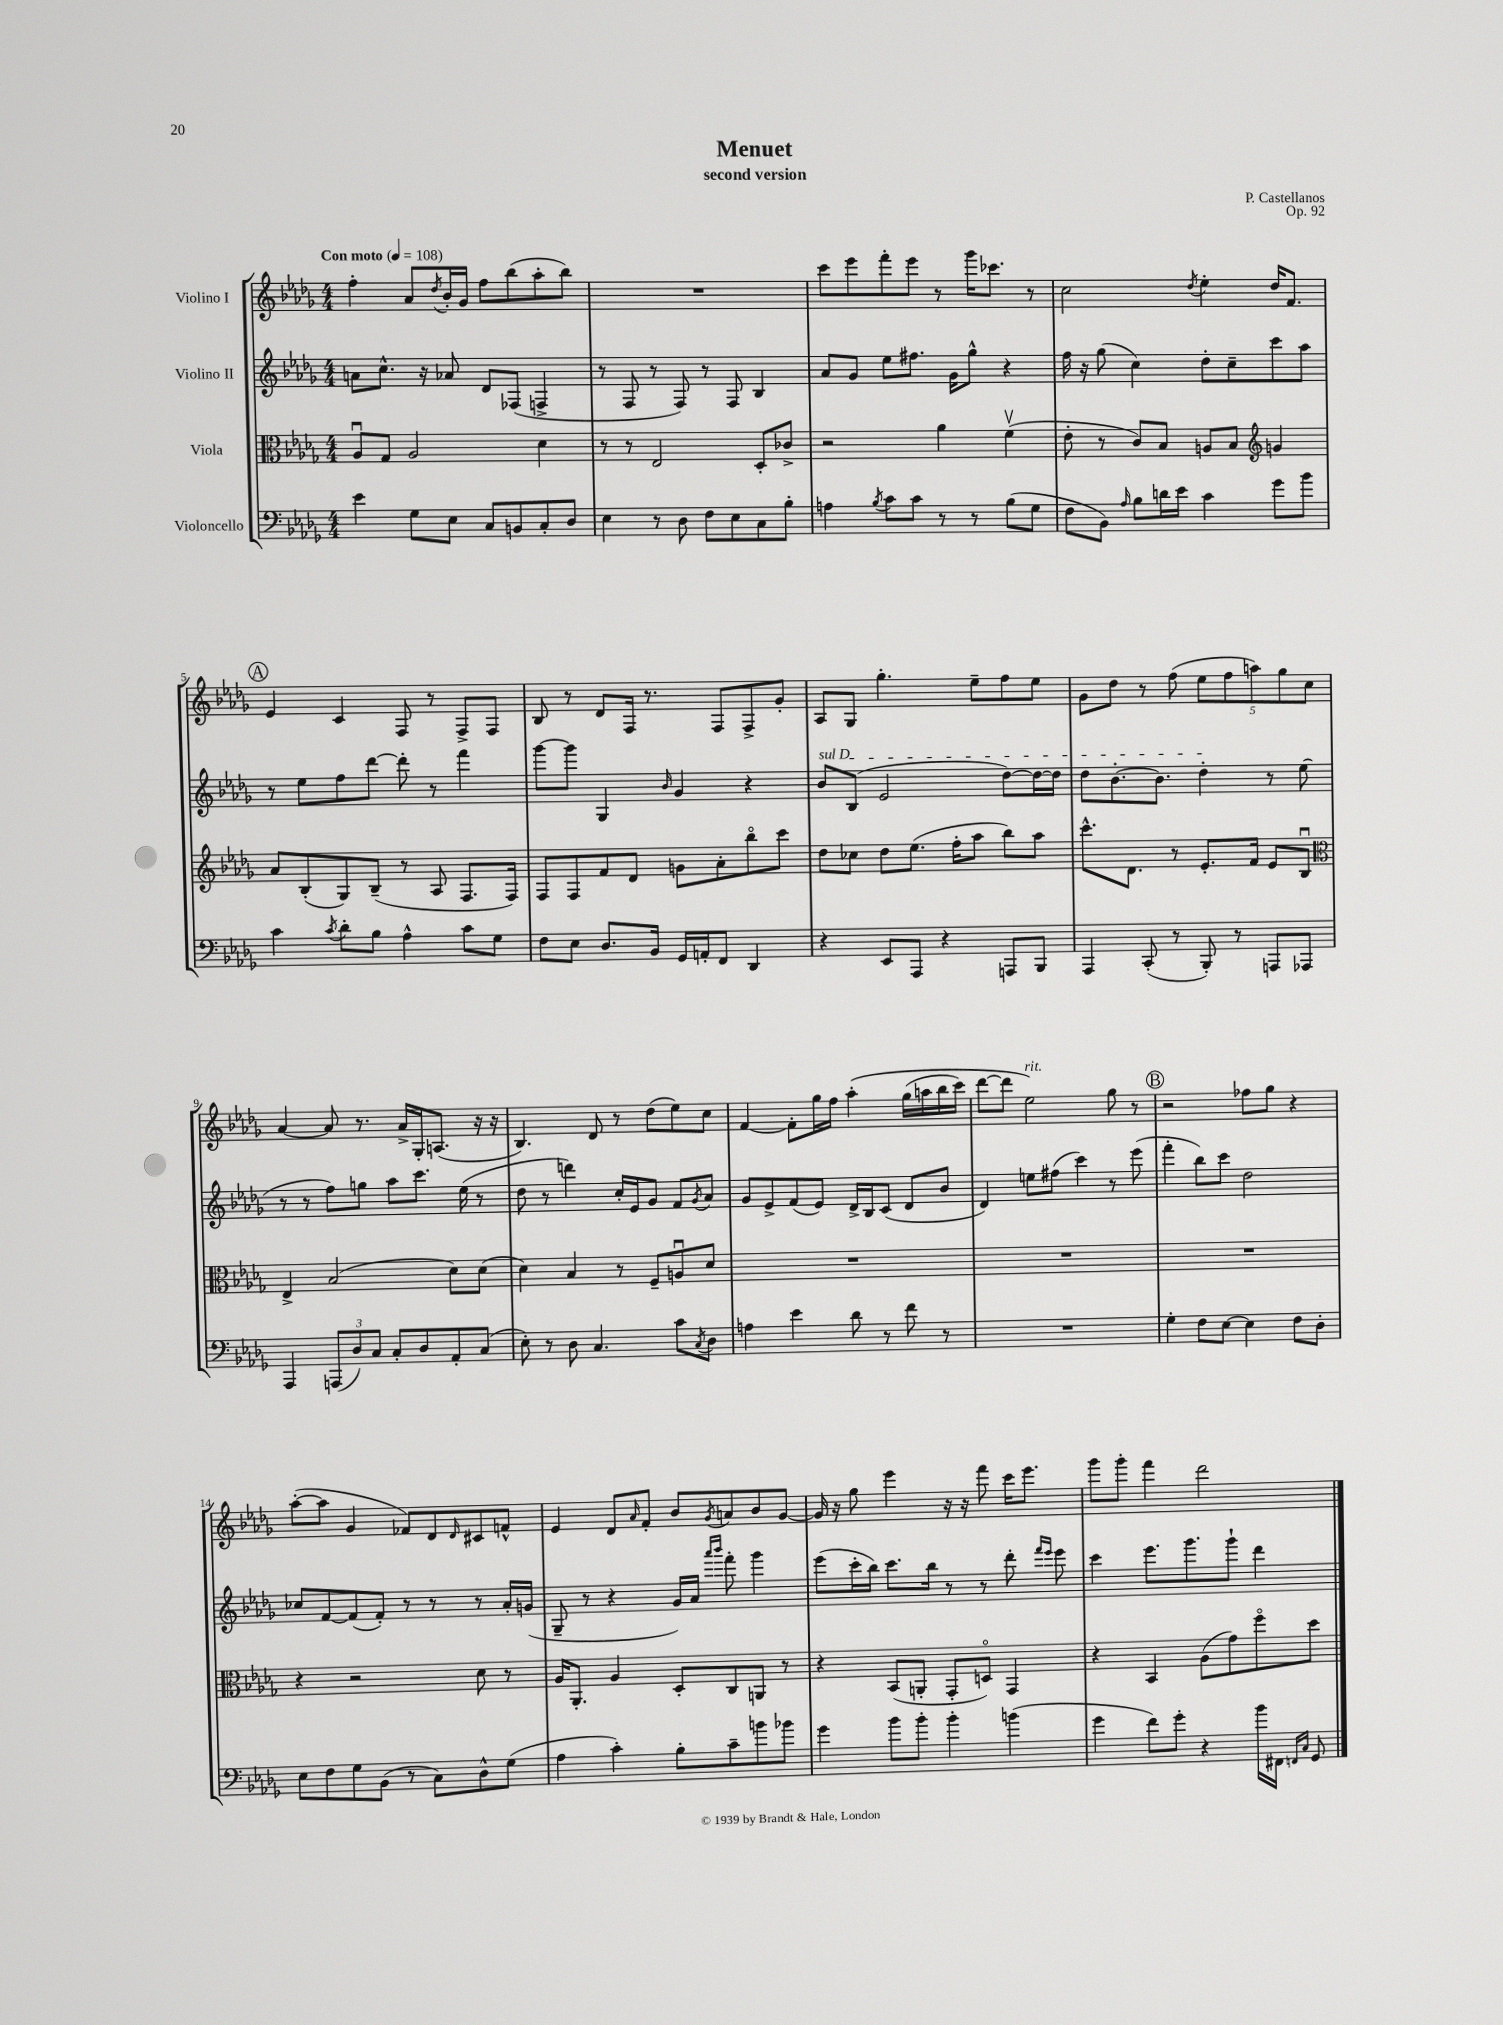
\header { title = "Menuet" composer = "P. Castellanos" subtitle = "second version" opus = "Op. 92" }
<<
\new StaffGroup <<
\new Staff = "s0" \with { instrumentName = "Violino I" } {
    \clef treble \key des \major \numericTimeSignature \time 4/4 \tempo "Con moto" 4 = 108
    f''4-. aes'8 \acciaccatura { des''8 } bes'16-. ges'16 f''8 bes''8( aes''8-. bes''8) |
    R1 |
    c'''8 ees'''8 f'''8-. ees'''8 r8 ges'''16 ces'''8. r8 |
    c''2 \acciaccatura { des''8 } ees''4-. des''16 f'8. |
    \mark \markup { \circle "A" } ees'4 c'4 f8 r8 f8-> f8 |
    bes8 r8 des'8 f16 r8. f8 f8-> ges'8-. |
    aes8 ges8 ges''4.-. ees''8-- f''8 ees''8 |
    ges'8 des''8 r8 f''8( \tuplet 5/4 { ees''8 f''8 a''8) ges''8 c''8 } |
    aes'4~ aes'8 r8. aes'16-> ges16-. a8.( r16 r16 |
    bes4.) des'8 r8 des''8( ees''8) c''8 |
    f'4~ f'8-. ges''16 f''16 aes''4-.\( ges''16( a''16 bes''16 c'''16) |
    des'''8~ des'''8 ees''2^\markup { \italic "rit." }\) ges''8 r8 |
    \mark \markup { \circle "B" } r2 fes''8 ges''8 r4 |
    aes''8~-.( aes''8 ges'4 fes'8) des'8 \grace { des'16 } cis'8 f'8-^ |
    ees'4 des'8 \grace { aes'16 } f'8-. bes'8 \acciaccatura { ges'8 } a'8 bes'8 ges'8~ |
    ges'16 r16 ges''8 ees'''4 r16 r16 f'''8 c'''16 ees'''8. |
    ges'''8 ges'''8-. f'''4 des'''2 \bar "|." |
}
\new Staff = "s1" \with { instrumentName = "Violino II" } {
    \clef treble \key des \major \numericTimeSignature \time 4/4
    a'8 c''8.-^ r16 aes'8 des'8 fes8( f4-> |
    r8 f8 r8 f8) r8 f8 bes4 |
    aes'8 ges'8 ees''8 fis''8. ges'16 ges''8-^ r4 |
    f''16 r16 ges''8( c''4) des''8-. c''8-- c'''8 aes''8 |
    \mark \markup { \circle "A" } r8 ees''8 f''8 des'''8~ des'''8-. r8 f'''4 |
    ges'''8~ ges'''8 ges4 \grace { bes'16 } ges'4 r4 |
    \once \override TextSpanner.bound-details.left.text = \markup { \italic "sul D" } bes'8\startTextSpan bes8( ees'2 des''8~) des''16~ des''16 |
    des''8 bes'8.~-. bes'8. des''4-.\stopTextSpan r8 ees''8( |
    r8 r8 f''8) g''8 aes''8 c'''8. ees''16( r8 |
    des''8 r8 d'''4) c''16-. ees'16 ges'8 f'8 \acciaccatura { ges'8 } aes'8 |
    ges'8 ees'8-> f'8( ees'8) des'16-> bes16 c'8( des'8 bes'8 |
    des'4) e''8 fis''8( c'''4) r8 ees'''8( |
    \mark \markup { \circle "B" } f'''4-. bes''8) c'''8 des''2 |
    ces''8 f'8~ f'8( f'8-.) r8 r8 r8 aes'16-. g'16( |
    ges8-- r8 r4 ges'16) aes'16 \grace { aes'''16 bes'''16 } f'''8-. ges'''4 |
    ees'''8( c'''16-. bes''16) c'''8. bes''16 r8 r8 des'''8-. \grace { f'''16 ees'''16 } ees'''8 |
    c'''4 ees'''8. ges'''8. ges'''8-! des'''4 \bar "|." |
}
\new Staff = "s2" \with { instrumentName = "Viola" } {
    \clef alto \key des \major \numericTimeSignature \time 4/4
    aes8\downbow ges8 aes2 des'4 |
    r8 r8 ees2 des8-. ces'8-> |
    r2 aes'4 f'4\upbow( |
    ees'8-. r8 c'8) bes8 a8 bes8 \clef treble g'4 |
    \mark \markup { \circle "A" } aes'8 bes8-.( ges8) bes8--( r8 aes8 f8. f16) |
    f8 f8 f'8 des'8 g'8 aes'8-. bes''8\flageolet c'''8 |
    des''8 ces''8 des''8 ees''8.( f''16-. aes''8 bes''8) aes''8 |
    c'''8.-^ des'8. r8 ees'8.-. f'16 ees'8 bes8\downbow |
    \clef alto ees4-> bes2( des'8) des'8( |
    des'4) bes4 r8 f8-- a8\downbow des'8 |
    R1 |
    R1 |
    \mark \markup { \circle "B" } R1 |
    r4 r2 des'8 r8 |
    aes16 aes,8.-. aes4 des8-. c8 a,8 r8 |
    r4 bes,8( a,8-. ges,8-. d8\flageolet) ges,4 |
    r4 bes,4 aes8( ges'8) f''8\flageolet des''8 \bar "|." |
}
\new Staff = "s3" \with { instrumentName = "Violoncello" } {
    \clef bass \key des \major \numericTimeSignature \time 4/4
    ees'4 ges8 ees8 c8 b,8 c8-. des8 |
    ees4 r8 des8 f8 ees8 c8 bes8-. |
    a4 \acciaccatura { bes8 } c'8 c'8 r8 r8 bes8( ges8 |
    f8 bes,8) \grace { aes16 } bes8 d'16 ees'16 c'4 ges'8 bes'8 |
    \mark \markup { \circle "A" } c'4 \acciaccatura { c'8 } des'8-. bes8 aes4-^ c'8 ges8 |
    f8 ees8 des8. bes,16 ges,16 a,16-. f,8 des,4 |
    r4 ees,8 aes,,8 r4 a,,8 bes,,8 |
    aes,,4 c,8-.( r8 bes,,8-.) r8 a,,8 aes,,8 |
    aes,,4 \tuplet 3/2 { a,,8( des8) c8 } c8-. des8 aes,8-. c8( |
    ees8-.) r8 des8 c4. c'8 \acciaccatura { c8 } des8 |
    a4 ees'4 des'8 r8 f'8 r8 |
    R1 |
    \mark \markup { \circle "B" } ges4-. f8 ees8~ ees4 f8 des8-. |
    ees8 f8 ges8 bes,8( r8 c8) des8-^ ges8( |
    aes4 c'4-.) bes8-. c'8-- b'8 bes'8 |
    ges'4 bes'8 bes'8-. bes'4-. b'4( |
    ges'4 f'8) ges'8-. r4 bes'16 fis,16 \grace { f,16 c16 } ges,8 \bar "|." |
}
>>
>>
